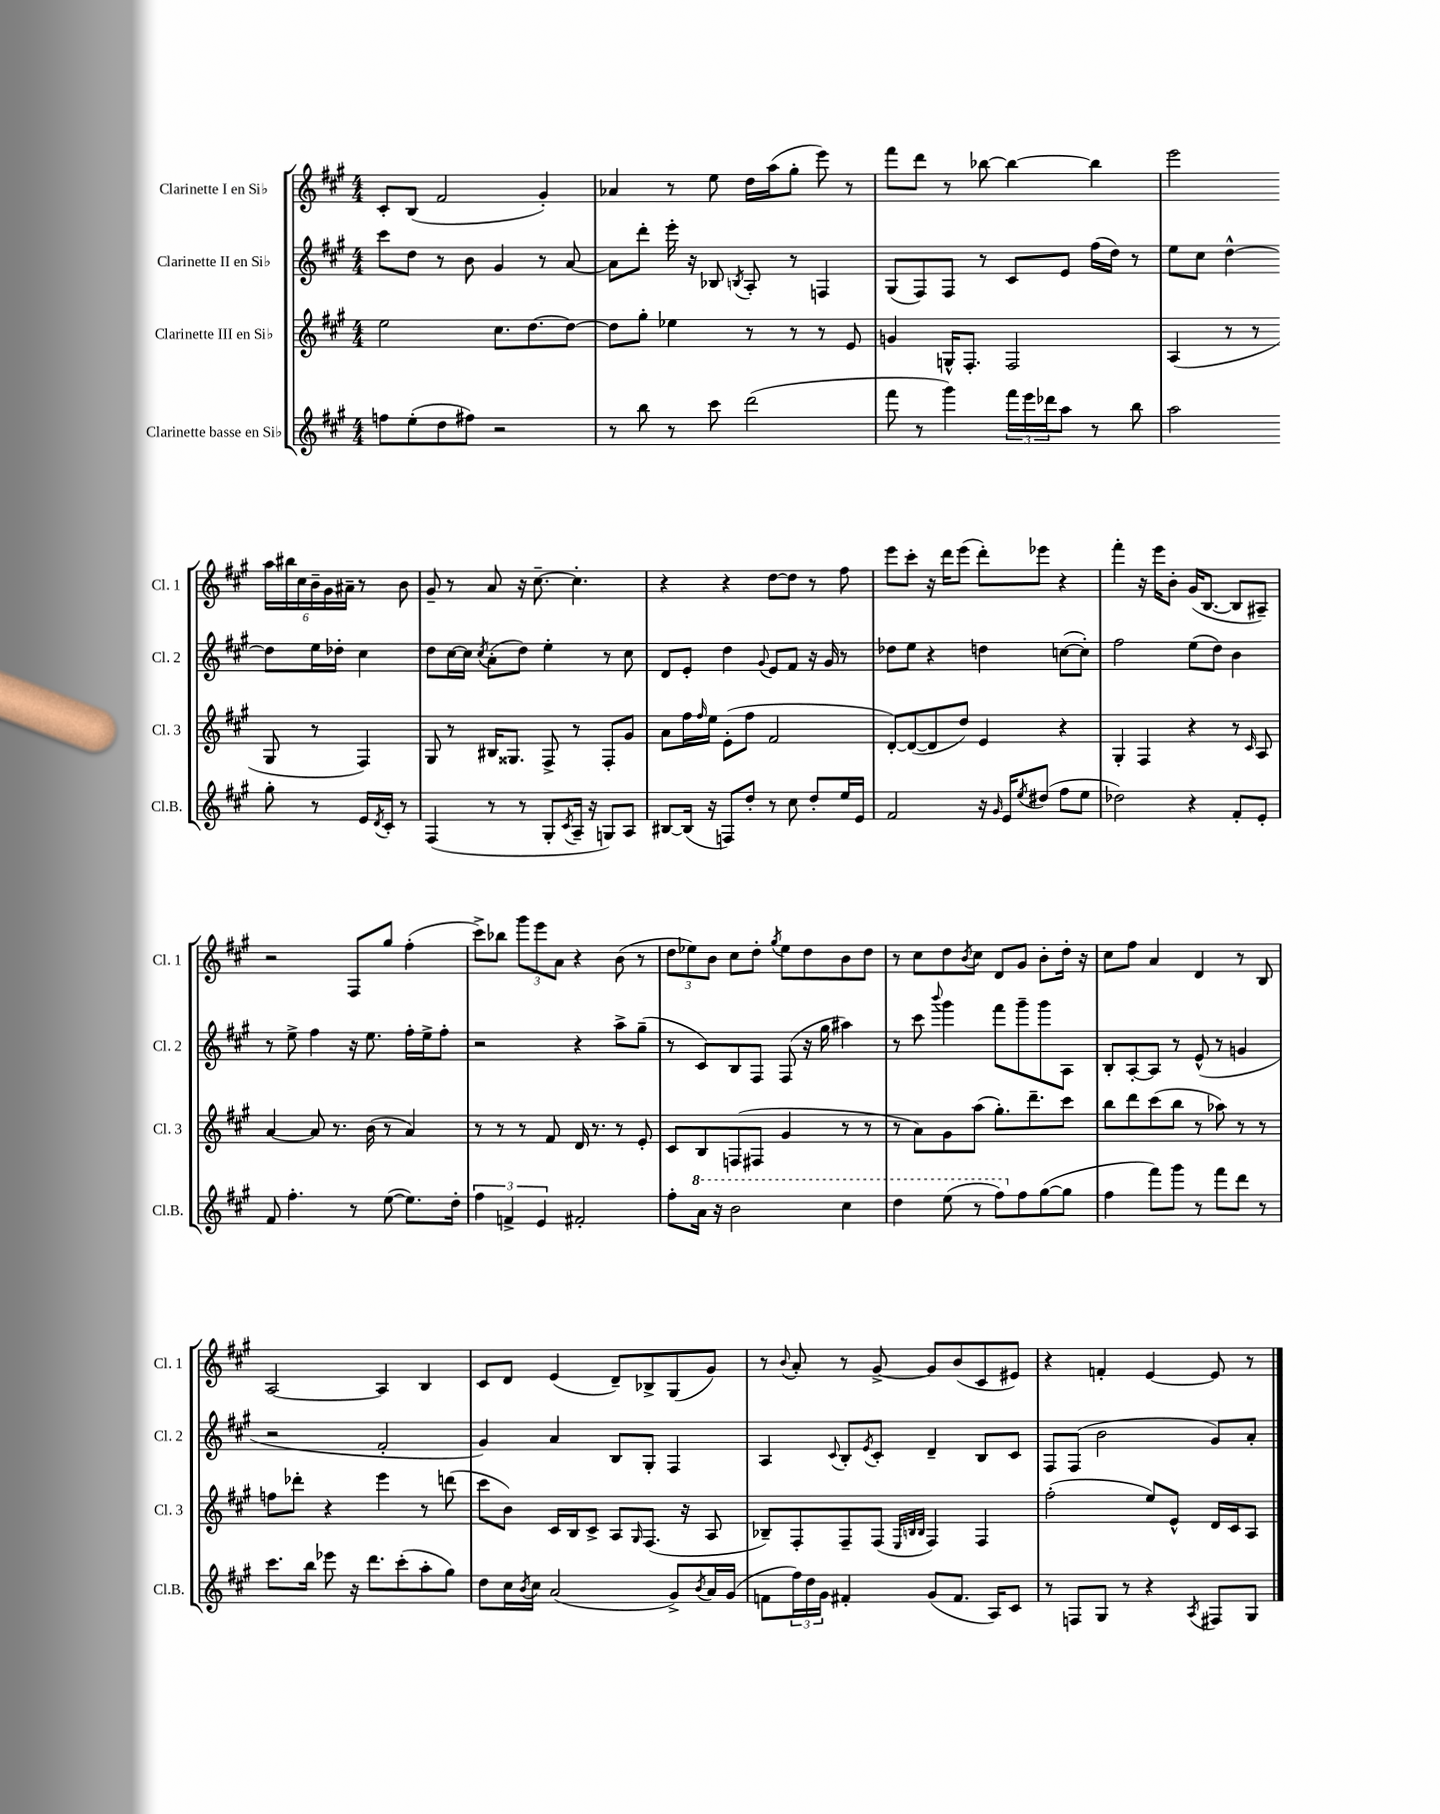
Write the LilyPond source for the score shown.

<<
\new StaffGroup <<
\new Staff = "s0" \with { instrumentName = "Clarinette I en Sib" shortInstrumentName = "Cl. 1" } {
    \clef treble \key a \major \numericTimeSignature \time 4/4
    cis'8-. b8( fis'2 gis'4-.) |
    aes'4 r8 e''8 d''16 a''16( gis''8-. e'''8) r8 |
    fis'''8 d'''8 r8 bes''8~ bes''4~ bes''4 |
    e'''2 \tuplet 6/4 { a''16 bis''16 cis''16 b'16-- gis'16 ais'16-- } r8 b'8 |
    gis'8-- r8 a'8 r16 cis''8.~-- cis''4.-. |
    r4 r4 d''8~ d''8 r8 fis''8 |
    e'''8 cis'''8-. r16 d'''16 e'''8( d'''8-.) ees'''8 r4 |
    fis'''4-. r16 e'''16 b'8-. gis'16( b8.~ b8 ais8--) |
    r2 fis8 gis''8 fis''4-.( |
    cis'''8->) bes''8 \tuplet 3/2 { gis'''8 e'''8 a'8 } r4 b'8( r8 |
    \tuplet 3/2 { d''8 ees''8) b'8 } cis''8 d''8-. \acciaccatura { gis''8 } ees''8 d''8 b'8 d''8 |
    r8 cis''8 d''8 \acciaccatura { b'8 } cis''8 d'8 gis'8 b'8-. d''16-. r16 |
    cis''8 fis''8 a'4 d'4 r8 b8 |
    a2~ a4 b4 |
    cis'8 d'8 e'4( d'8--) bes8-> gis8( gis'8) |
    r8 \appoggiatura { b'8 } a'8-. r8 gis'8~-> gis'8 b'8( cis'8 eis'8) |
    r4 f'4-. e'4~ e'8 r8 \bar "|." |
}
\new Staff = "s1" \with { instrumentName = "Clarinette II en Sib" shortInstrumentName = "Cl. 2" } {
    \clef treble \key a \major \numericTimeSignature \time 4/4
    cis'''8 d''8 r8 b'8 gis'4 r8 a'8~ |
    a'8 d'''8-. e'''16-. r16 bes8 \acciaccatura { b8 } a8-. r8 f4 |
    gis8( fis8) fis8 r8 cis'8 e'8 fis''16( d''16) r8 |
    e''8 cis''8 d''4~-^ d''8 e''16 des''16-. cis''4 |
    d''8 cis''16~ cis''16 \acciaccatura { cis''8 } a'8-.( d''8) e''4-. r8 cis''8 |
    d'8 e'8-. d''4 \appoggiatura { gis'8 } e'8 fis'8 r16 gis'16 r8 |
    des''8 e''8 r4 d''4 c''8~( c''8-.) |
    fis''2 e''8( d''8) b'4 |
    r8 e''8-> fis''4 r16 e''8. fis''16-. e''16-> fis''8-. |
    r2 r4 a''8-> gis''8--( |
    r8 cis'8) b8 fis8 fis8( r16 gis''16 ais''4) |
    r8 cis'''8 \appoggiatura { b'''8 } gis'''4 fis'''8 gis'''8-- gis'''8 a8 |
    b8-. a8~-. a8 r8 e'8-^( r8 g'4 |
    r2 fis'2-. |
    gis'4) a'4 b8 gis8-. fis4 |
    a4 \appoggiatura { cis'8 } b8-. \acciaccatura { e'8 } cis'8-. d'4-- b8 cis'8 |
    fis8 fis8( b'2 gis'8) a'8-. \bar "|." |
}
\new Staff = "s2" \with { instrumentName = "Clarinette III en Sib" shortInstrumentName = "Cl. 3" } {
    \clef treble \key a \major \numericTimeSignature \time 4/4
    e''2 cis''8. d''8.~ d''8~ |
    d''8 gis''8-. ees''4 r8 r8 r8 e'8 |
    g'4 g16-^ fis8.-. fis2 |
    a4( r8 r8 gis8 r8 fis4) |
    gis8 r8 bis16 gisis8. fis8-> r8 fis8-. gis'8 |
    a'8 fis''16 \grace { fis''16 } e''16 e'8-.( fis''8 fis'2 |
    d'8~-.) d'8~( d'8 d''8) e'4 r4 |
    gis4-. fis4 r4 r8 \grace { cis'16 } a8 |
    a'4~ a'8 r8. b'16( r8 a'4) |
    r8 r8 r8 fis'8 d'16 r8. r8 e'8-. |
    cis'8 b8 f8( fis8 gis'4 r8 r8 |
    r8 a'8) gis'8 a''8( gis''8.-.) d'''8.-- cis'''8 |
    b''8 d'''8 cis'''8( b''8 r8 aes''8) r8 r8 |
    f''8 des'''8-. r4 e'''4 r8 d'''8( |
    cis'''8 b'8) cis'16 b16 cis'8-> a8 \grace { gis16 } fis8.( r16 a8 |
    bes8--) fis8-. fis8-- fis8( \grace { e32 b32 b32 } fis4) fis4 |
    fis''2-.( e''8) e'8-^ d'16 cis'16 a8 \bar "|." |
}
\new Staff = "s3" \with { instrumentName = "Clarinette basse en Sib" shortInstrumentName = "Cl.B." } {
    \clef treble \key a \major \numericTimeSignature \time 4/4
    f''8 e''8-.( d''8 fis''8) r2 |
    r8 b''8 r8 cis'''8 d'''2( |
    fis'''8 r8 gis'''4) \tuplet 3/2 { fis'''16 e'''16 des'''16 } a''8 r8 b''8 |
    a''2 gis''8-. r8 e'16 \acciaccatura { d'8 } cis'16-. r8 |
    fis4( r8 r8 gis8-. \acciaccatura { cis'8 } a16-- r16 g8) a8 |
    bis8~ bis16( r16 f8) d''8-. r8 cis''8 d''8-. e''16 e'16 |
    fis'2 r16 \grace { gis'16 } e'16 \acciaccatura { e''8 } dis''8( fis''8 e''8 |
    des''2) r4 fis'8-. e'8-. |
    fis'8 fis''4.-. r8 e''8~( e''8.) d''16-. |
    \tuplet 3/2 { fis''4 f'4-> e'4 } fis'2-. |
    fis''8-. \ottava #1 a''16 r16 b''2 cis'''4 |
    d'''4 e'''8( r8 fis'''8) \ottava #0 fis''8 gis''8~( gis''8 |
    fis''4 fis'''8) gis'''8 r8 fis'''8 d'''8 r8 |
    cis'''8. b''16 ees'''8 r16 d'''8. cis'''8-.( a''8-. gis''8) |
    d''8 cis''16 \acciaccatura { b'8 } cis''16 a'2( gis'8->) \acciaccatura { b'8 } a'16 gis'16( |
    f'8 \tuplet 3/2 { fis''16) d''16 gis'16 } fis'4-. gis'8( fis'8. a16) cis'8 |
    r8 f8 gis8 r8 r4 \acciaccatura { a8 } fis8 gis8 \bar "|." |
}
>>
>>
\layout { \context { \Score \remove "Bar_number_engraver" } }
